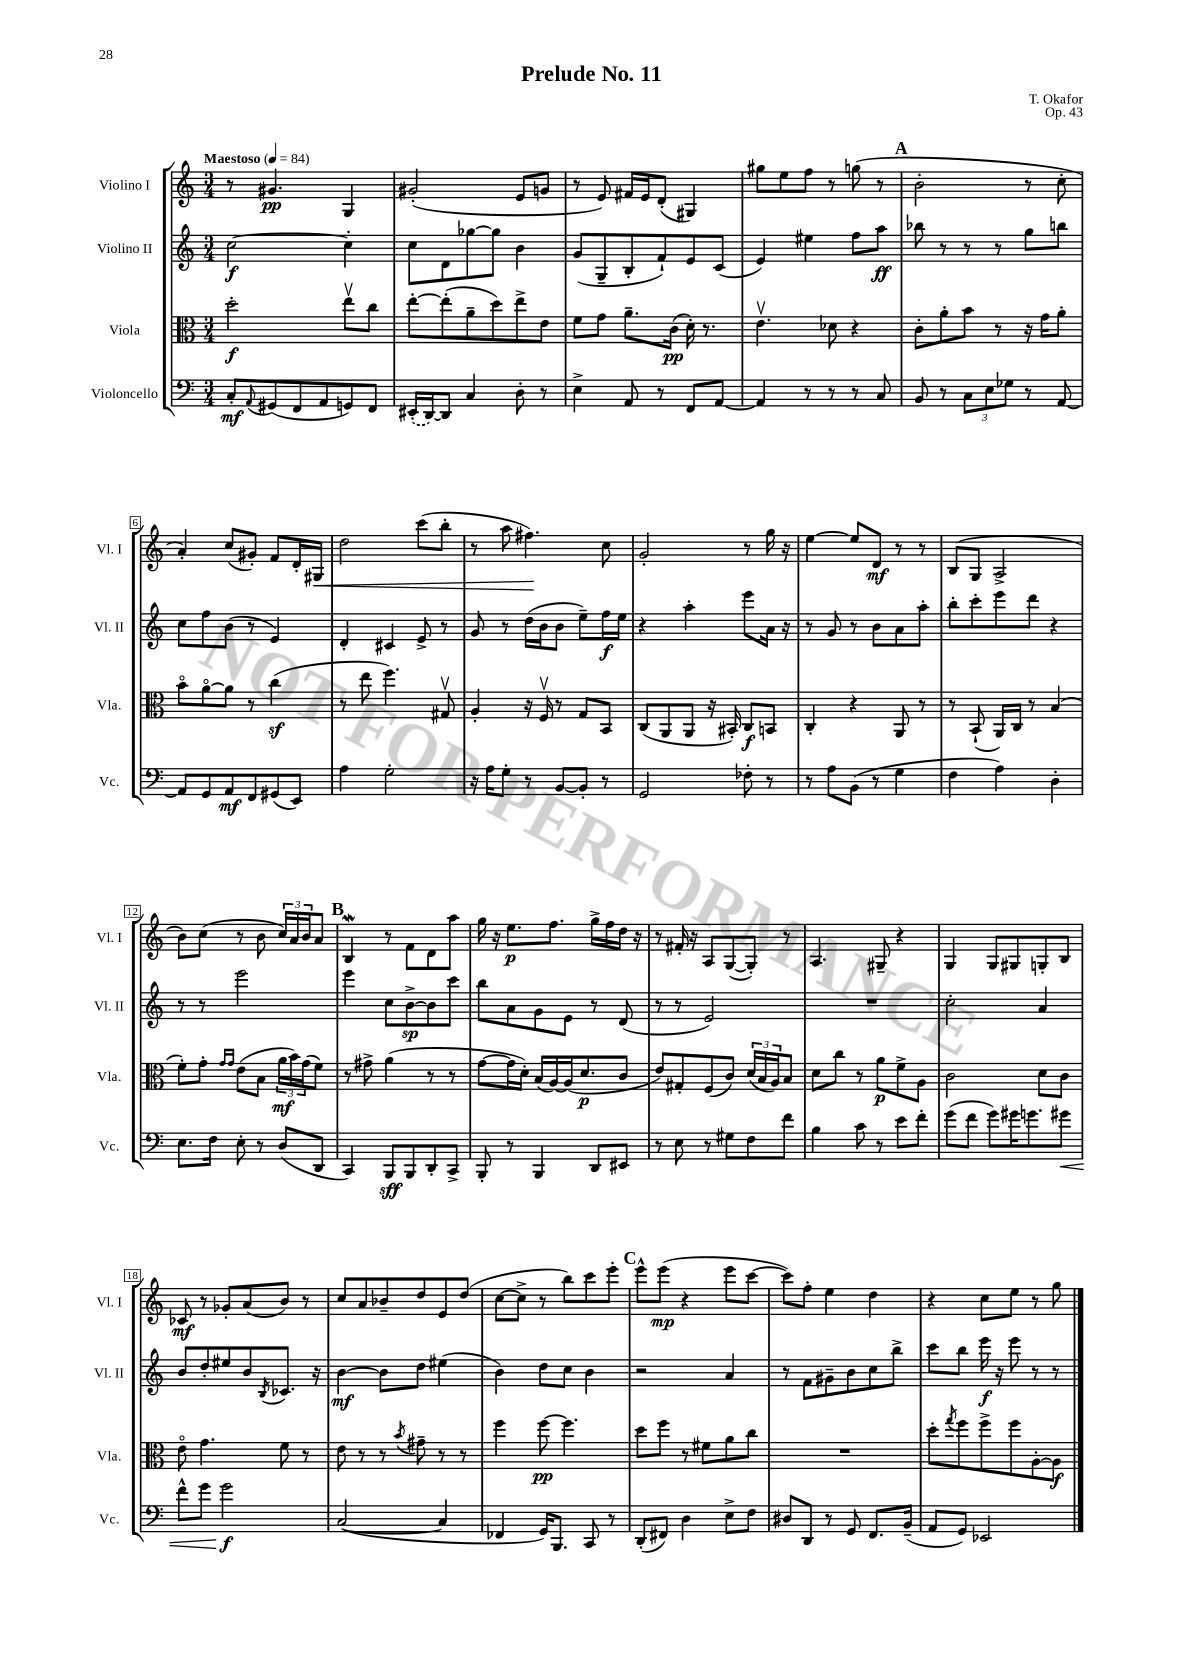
\header { title = "Prelude No. 11" composer = "T. Okafor" opus = "Op. 43" }
<<
\new StaffGroup <<
\new Staff = "s0" \with { instrumentName = "Violino I" shortInstrumentName = "Vl. I" } {
    \clef treble \key c \major \numericTimeSignature \time 3/4 \tempo "Maestoso" 4 = 84
    r8 gis'4.\pp g4 |
    gis'2-.( e'8 g'8 |
    r8 e'8) fis'16 e'16 d'8-.( gis4) |
    gis''8 e''8 f''8 r8 g''8( r8 |
    \mark \markup { \bold "A" } b'2-. r8 c''8-. |
    a'4-.) c''8( gis'8-.) f'8 d'16-. gis16\< |
    d''2 c'''8( b''8-. |
    r8 a''8 fis''4.\!) c''8 |
    g'2-. r8 g''16 r16 |
    e''4~ e''8 d'8\mf r8 r8 |
    b8( g8 a2-> |
    b'8) c''8( r8 b'8 \tuplet 3/2 { c''16) a'16 b'16 } a'8 |
    \mark \markup { \bold "B" } b4\mordent r8 f'8 d'8 a''8 |
    g''16 r16 e''8.\p f''8. g''16-> f''16 d''16 r16 |
    r8 fis'16-. r16 a8 g8~( g8-.) r8 |
    a4. gis8-- r4 |
    g4 g8 gis8 g8-. b8 |
    ces'8\mf r8 ges'8-. a'8( b'8) r8 |
    c''8 a'8 bes'8-- d''8 e'8 d''8( |
    c''8~ c''8-> r8 b''8) c'''8 e'''8-. |
    \mark \markup { \bold "C" } e'''8-^ e'''8\mp( r4 e'''8 c'''8~ |
    c'''8) f''8-. e''4 d''4 |
    r4 c''8 e''8 r8 g''8 \bar "|." |
}
\new Staff = "s1" \with { instrumentName = "Violino II" shortInstrumentName = "Vl. II" } {
    \clef treble \key c \major \numericTimeSignature \time 3/4
    c''2~\f c''4-. |
    c''8 d'8 ges''8~ ges''8 b'4 |
    g'8( g8-- b8-. f'8-!) e'8 c'8( |
    e'4) eis''4 f''8 a''8\ff |
    \mark \markup { \bold "A" } bes''8 r8 r8 r8 g''8 b''8 |
    c''8 f''8 b'8( r8 e'4) |
    d'4-. cis'4 e'8-> r8 |
    g'8 r8 d''16( b'16 b'8 e''8--) f''16\f e''16 |
    r4 a''4-. e'''8 a'16 r16 |
    r8 g'8 r8 b'8 a'8 a''8-. |
    b''8-. c'''8-. e'''8 d'''8 r4 |
    r8 r8 e'''2 |
    \mark \markup { \bold "B" } e'''4 c''8 b'8~->\sp b'8 c'''8 |
    b''8 a'8 g'8 e'8 r8 d'8( |
    r8 r8 e'2) |
    R2. |
    c''2-. a'4 |
    b'8 d''8-. eis''8 b'8 \acciaccatura { b8 } ces'8. r16 |
    b'4~\mf b'8 d''8 eis''4( |
    b'4) d''8 c''8 b'4 |
    \mark \markup { \bold "C" } r2 a'4 |
    r8 f'8 gis'8-- b'8 c''8 b''8-> |
    c'''8 b''8 e'''16\f r16 e'''8 r8 r8 \bar "|." |
}
\new Staff = "s2" \with { instrumentName = "Viola" shortInstrumentName = "Vla." } {
    \clef alto \key c \major \numericTimeSignature \time 3/4
    d''2-.\f e''8\upbow c''8 |
    e''8~-. e''8-.( a'8-- d''8) e''8-> e'8 |
    f'8 g'8 a'8.-- c'16\pp( d'16-.) r8. |
    e'4.\upbow des'8 r4 |
    \mark \markup { \bold "A" } c'8-. a'8-. b'8 r8 r16 g'16 a'8-. |
    b'8\flageolet a'8~\flageolet a'8 r8 c''4\sf( |
    r8 e''8 f''4.) gis8\upbow |
    a4-. r16 f16\upbow r8 g8 b,8 |
    c8( a,8 a,8 r16 bis,16-.) c8\f b,8 |
    c4-. r4 a,8 r8 |
    r8 b,8-!( a,16) c16 r8 b4( |
    f'8-.) g'8-. \grace { g'16 g'16 } e'8( b8 \tuplet 3/2 { a'16\mf b'16) g'16( } f'8) |
    \mark \markup { \bold "B" } r8 gis'8-> a'4( r8 r8 |
    g'8~ g'16 d'16-.) b16( a16~) a16( d'8.\p c'8 |
    e'8) gis8-. f8( c'8) \tuplet 3/2 { d'16( b16 a16) } b8 |
    d'8 c''8 r8 a'8\p f'8-> a8 |
    c'2 d'8 c'8 |
    e'8\flageolet g'4. f'8 r8 |
    e'8 r8 r8 \acciaccatura { b'8 } gis'8-- r8 r8 |
    f''4 f''8~\pp f''4. |
    \mark \markup { \bold "C" } d''8 f''8 r8 fis'8 a'8 c''8 |
    R2. |
    d''8-. \acciaccatura { g''8 } f''8 f''8-> f''8 a8~-. a8\f \bar "|." |
}
\new Staff = "s3" \with { instrumentName = "Violoncello" shortInstrumentName = "Vc." } {
    \clef bass \key c \major \numericTimeSignature \time 3/4
    c8-.\mf \appoggiatura { a,8 } gis,8( f,8 a,8 g,8) f,8 |
    \once \slurDashed eis,16-.( d,16~) d,8 c4 d8-. r8 |
    e4-> a,8 r8 f,8 a,8~ |
    a,4 r8 r8 r8 c8 |
    \mark \markup { \bold "A" } b,8 r8 \tuplet 3/2 { c8 e8 ges8 } r8 a,8~ |
    a,8 g,8 a,8\mf f,8 gis,8( e,8) |
    a4 g2-. |
    r16 a16 g8-. r8 b,8~ b,8-. r8 |
    g,2 fes8-. r8 |
    r8 a8 b,8( r8 g4 |
    f4 a4) d4-. |
    e8. f16 e8-. r8 d8( d,8 |
    \mark \markup { \bold "B" } c,4) b,,8\sff b,,8 d,8-. c,8-> |
    b,,8-. r8 b,,4 d,8 eis,8 |
    r8 e8 r8 gis8 f8 f'8 |
    b4 c'8 r8 e'8 f'8-. |
    g'8( f'8 g'8) gis'16 g'8. gis'8\< |
    f'8-^ g'8 g'2\f\! |
    c2~( c4 |
    fes,4 g,16) b,,8. c,8 r8 |
    \mark \markup { \bold "C" } d,8-.( fis,8) d4 e8-> f8 |
    dis8 d,8 r8 g,8 f,8. b,16--( |
    a,8 g,8) ees,2 \bar "|." |
}
>>
>>
\layout { \context { \Score \override BarNumber.stencil = #(make-stencil-boxer 0.1 0.3 ly:text-interface::print) } }
